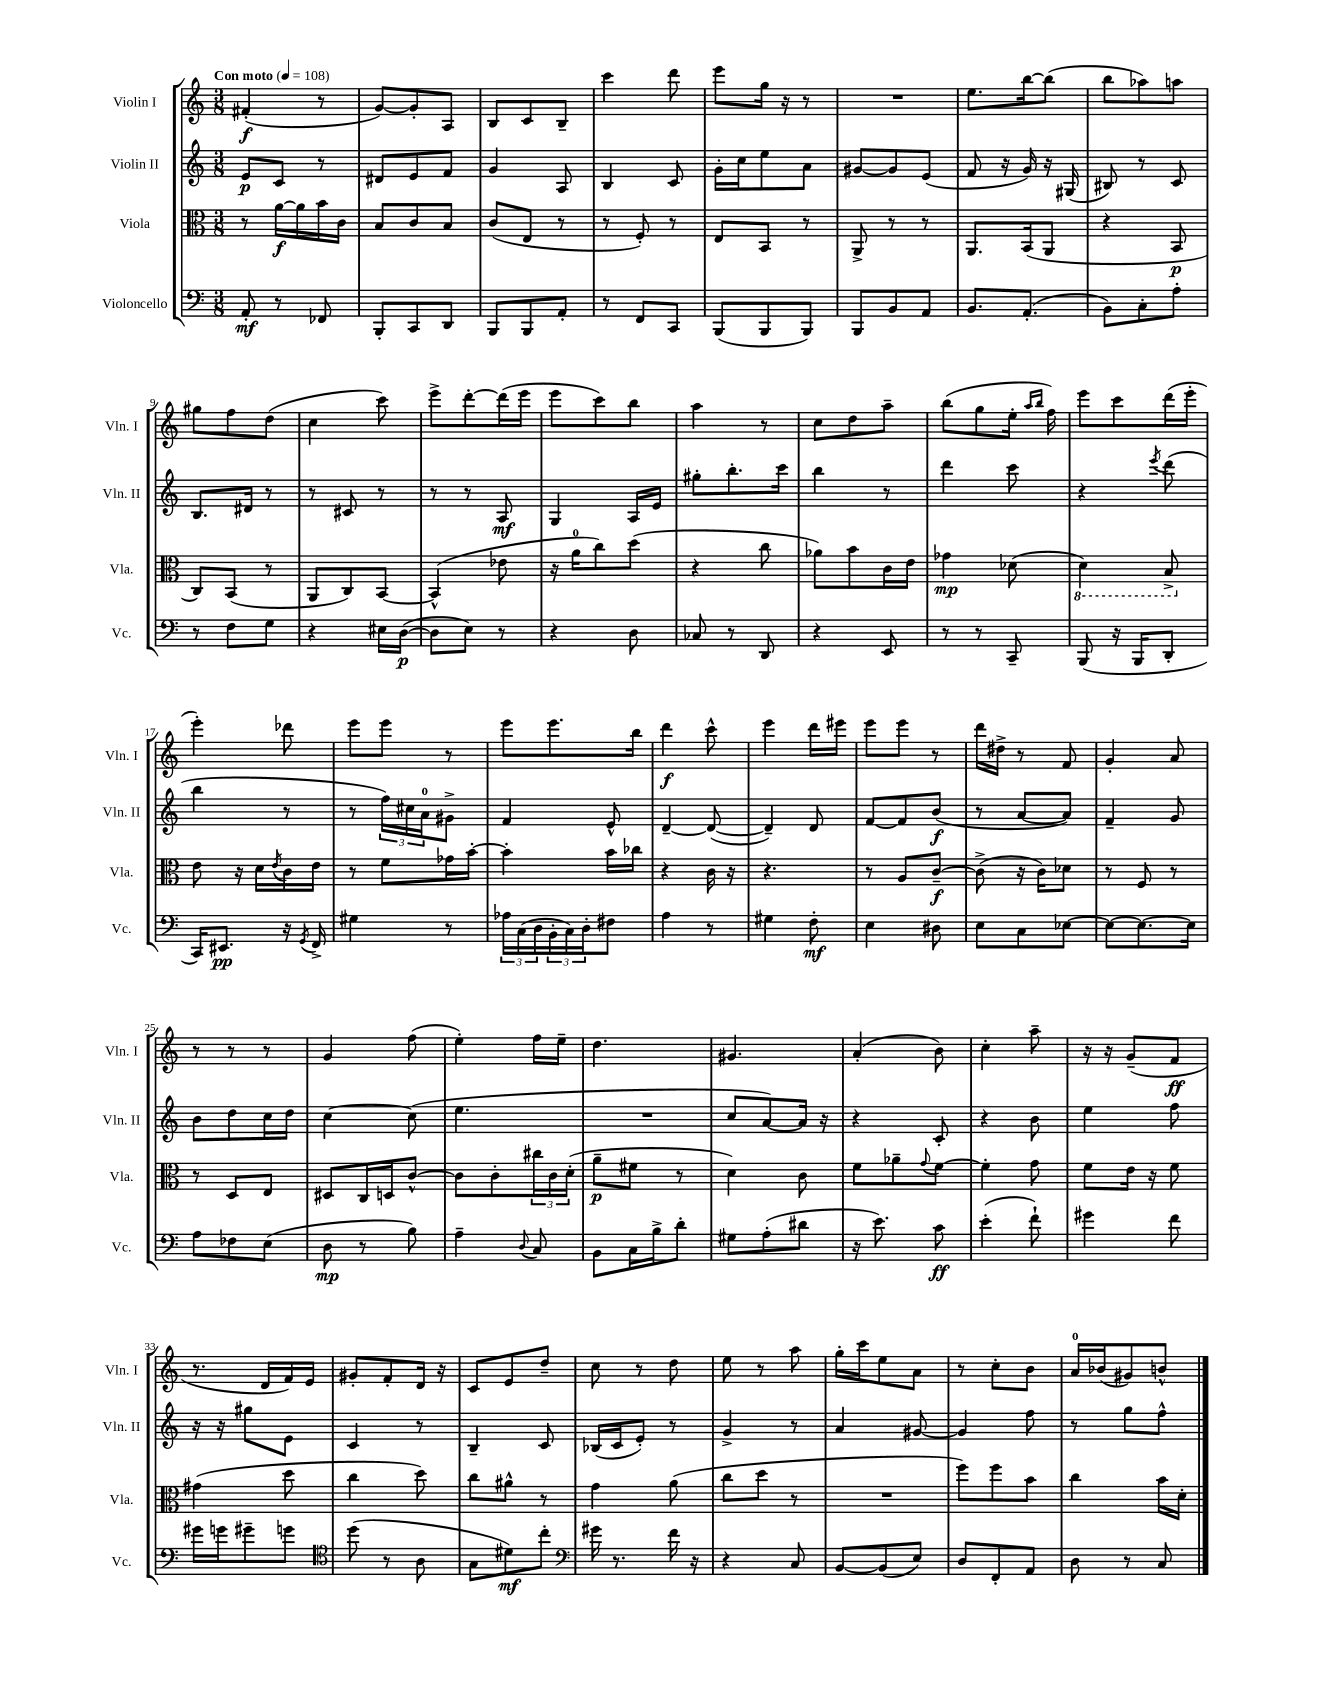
<<
\new StaffGroup <<
\new Staff = "s0" \with { instrumentName = "Violin I" shortInstrumentName = "Vln. I" } {
    \clef treble \key c \major \numericTimeSignature \time 3/8 \tempo "Con moto" 4 = 108
    fis'4-.\f( r8 |
    g'8~) g'8-. a8 |
    b8 c'8 b8-- |
    c'''4 d'''8 |
    e'''8 g''16 r16 r8 |
    R4. |
    e''8. b''16~ b''8( |
    b''8 aes''8) a''8 |
    gis''8 f''8 d''8( |
    c''4 c'''8) |
    e'''8-> d'''8~-. d'''16( e'''16 |
    e'''8 c'''8) b''8 |
    a''4 r8 |
    c''8 d''8 a''8-- |
    b''8( g''8 e''16-. \grace { a''16 b''16 } f''16) |
    e'''8 c'''8 d'''16( e'''16-. |
    e'''4-.) des'''8 |
    e'''8 e'''8 r8 |
    e'''8 e'''8. b''16 |
    d'''4\f c'''8-^ |
    e'''4 d'''16 eis'''16 |
    e'''8 e'''8 r8 |
    d'''16 dis''16-> r8 f'8 |
    g'4-. a'8 |
    r8 r8 r8 |
    g'4 f''8( |
    e''4-.) f''16 e''16-- |
    d''4. |
    gis'4. |
    a'4-.( b'8) |
    c''4-. a''8-- |
    r16 r16 g'8--( f'8\ff |
    r8. d'16 f'16) e'16 |
    gis'8-. f'8-. d'16 r16 |
    c'8 e'8 d''8-- |
    c''8 r8 d''8 |
    e''8 r8 a''8 |
    g''16-. c'''16 e''8 a'8 |
    r8 c''8-. b'8 |
    a'16-0 bes'16( gis'8) b'8-^ \bar "|." |
}
\new Staff = "s1" \with { instrumentName = "Violin II" shortInstrumentName = "Vln. II" } {
    \clef treble \key c \major \numericTimeSignature \time 3/8
    e'8\p c'8 r8 |
    dis'8 e'8 f'8 |
    g'4 a8 |
    b4 c'8 |
    g'16-. c''16 e''8 a'8 |
    gis'8~ gis'8 e'8( |
    f'8 r16 g'16) r16 gis16( |
    bis8) r8 c'8 |
    b8. dis'16 r8 |
    r8 cis'8 r8 |
    r8 r8 a8\mf |
    g4 a16 e'16 |
    gis''8-. b''8.-. c'''16 |
    b''4 r8 |
    d'''4 c'''8 |
    r4 \acciaccatura { e'''8 } d'''8( |
    b''4 r8 |
    r8 \tuplet 3/2 { f''16) cis''16 a'16-0 } gis'8-> |
    f'4 e'8-^ |
    d'4~-- d'8~( |
    d'4--) d'8 |
    f'8~ f'8 b'8\f( |
    r8 a'8~ a'8) |
    f'4-- g'8 |
    b'8 d''8 c''16 d''16 |
    c''4~ c''8( |
    e''4. |
    R4. |
    c''8 a'8~) a'16 r16 |
    r4 c'8-. |
    r4 b'8 |
    e''4 f''8 |
    r16 r16 gis''8 e'8 |
    c'4 r8 |
    b4-- c'8 |
    bes16( c'16 e'8-.) r8 |
    g'4-> r8 |
    a'4 gis'8~ |
    gis'4 f''8 |
    r8 g''8 f''8-^ \bar "|." |
}
\new Staff = "s2" \with { instrumentName = "Viola" shortInstrumentName = "Vla." } {
    \clef alto \key c \major \numericTimeSignature \time 3/8
    r8 a'16~\f a'16 b'16 c'16 |
    b8 c'8 b8 |
    c'8( e8 r8 |
    r8 f8-.) r8 |
    e8 b,8 r8 |
    a,8-> r8 r8 |
    a,8. b,16( a,8 |
    r4 b,8\p |
    c8) b,8( r8 |
    a,8 c8) b,8~ |
    b,4-^( ees'8 |
    r16 a'16-0 c''8) d''8( |
    r4 c''8 |
    aes'8) b'8 c'16 e'16 |
    ges'4\mp des'8( |
    \ottava #-1 d4) b,8-> \ottava #0 |
    e'8 r16 d'16 \acciaccatura { e'8 } c'16 e'16 |
    r8 f'8 ges'16 b'16~-. |
    b'4-. b'16 ces''16 |
    r4 c'16 r16 |
    r4. |
    r8 a8 c'8~--\f |
    c'8->( r16 c'16) des'8 |
    r8 f8 r8 |
    r8 d8 e8 |
    dis8 c16 d16 c'8~-^ |
    c'8 c'8-. \tuplet 3/2 { cis''16 c'16 d'16-.( } |
    a'8--\p fis'8 r8 |
    d'4) c'8 |
    f'8 aes'8-- \appoggiatura { g'8 } f'8~ |
    f'4-. g'8 |
    f'8 e'16 r16 f'8 |
    gis'4( d''8 |
    c''4 d''8) |
    c''8 ais'8-^ r8 |
    g'4 a'8( |
    c''8 d''8 r8 |
    R4. |
    f''8) f''8 b'8 |
    c''4 b'16 d'16-. \bar "|." |
}
\new Staff = "s3" \with { instrumentName = "Violoncello" shortInstrumentName = "Vc." } {
    \clef bass \key c \major \numericTimeSignature \time 3/8
    a,8-.\mf r8 fes,8 |
    b,,8-. c,8 d,8 |
    b,,8 b,,8 a,8-. |
    r8 f,8 c,8 |
    b,,8( b,,8 b,,8) |
    b,,8 b,8 a,8 |
    b,8. a,8.-.( |
    b,8) c8-. a8-. |
    r8 f8 g8 |
    r4 eis16 d16~\p( |
    d8 e8) r8 |
    r4 d8 |
    ces8 r8 d,8 |
    r4 e,8 |
    r8 r8 c,8-- |
    b,,8( r16 b,,16 d,8-. |
    c,16) eis,8.\pp r16 \acciaccatura { g,8 } f,16-> |
    gis4 r8 |
    \tuplet 3/2 { aes16 c16( d16 } \tuplet 3/2 { b,16-. c16) d16-. } fis8 |
    a4 r8 |
    gis4 f8-.\mf |
    e4 dis8 |
    e8 c8 ees8~ |
    ees8~ ees8.~ ees16 |
    a8 fes8 e8( |
    d8\mp r8 b8) |
    a4-- \appoggiatura { d8 } c8 |
    b,8 c16 b16-> d'8-. |
    gis8 a8-.( dis'8 |
    r16 e'8.) c'8\ff |
    e'4-.( f'8-!) |
    gis'4 f'8 |
    gis'16 g'16 gis'8-- g'8 |
    \clef tenor d''8( r8 a8 |
    g8 dis'8\mf) c''8-. |
    \clef bass gis'16 r8. f'16 r16 |
    r4 c8 |
    b,8~ b,8( e8) |
    d8 f,8-. a,8 |
    d8 r8 c8 \bar "|." |
}
>>
>>
